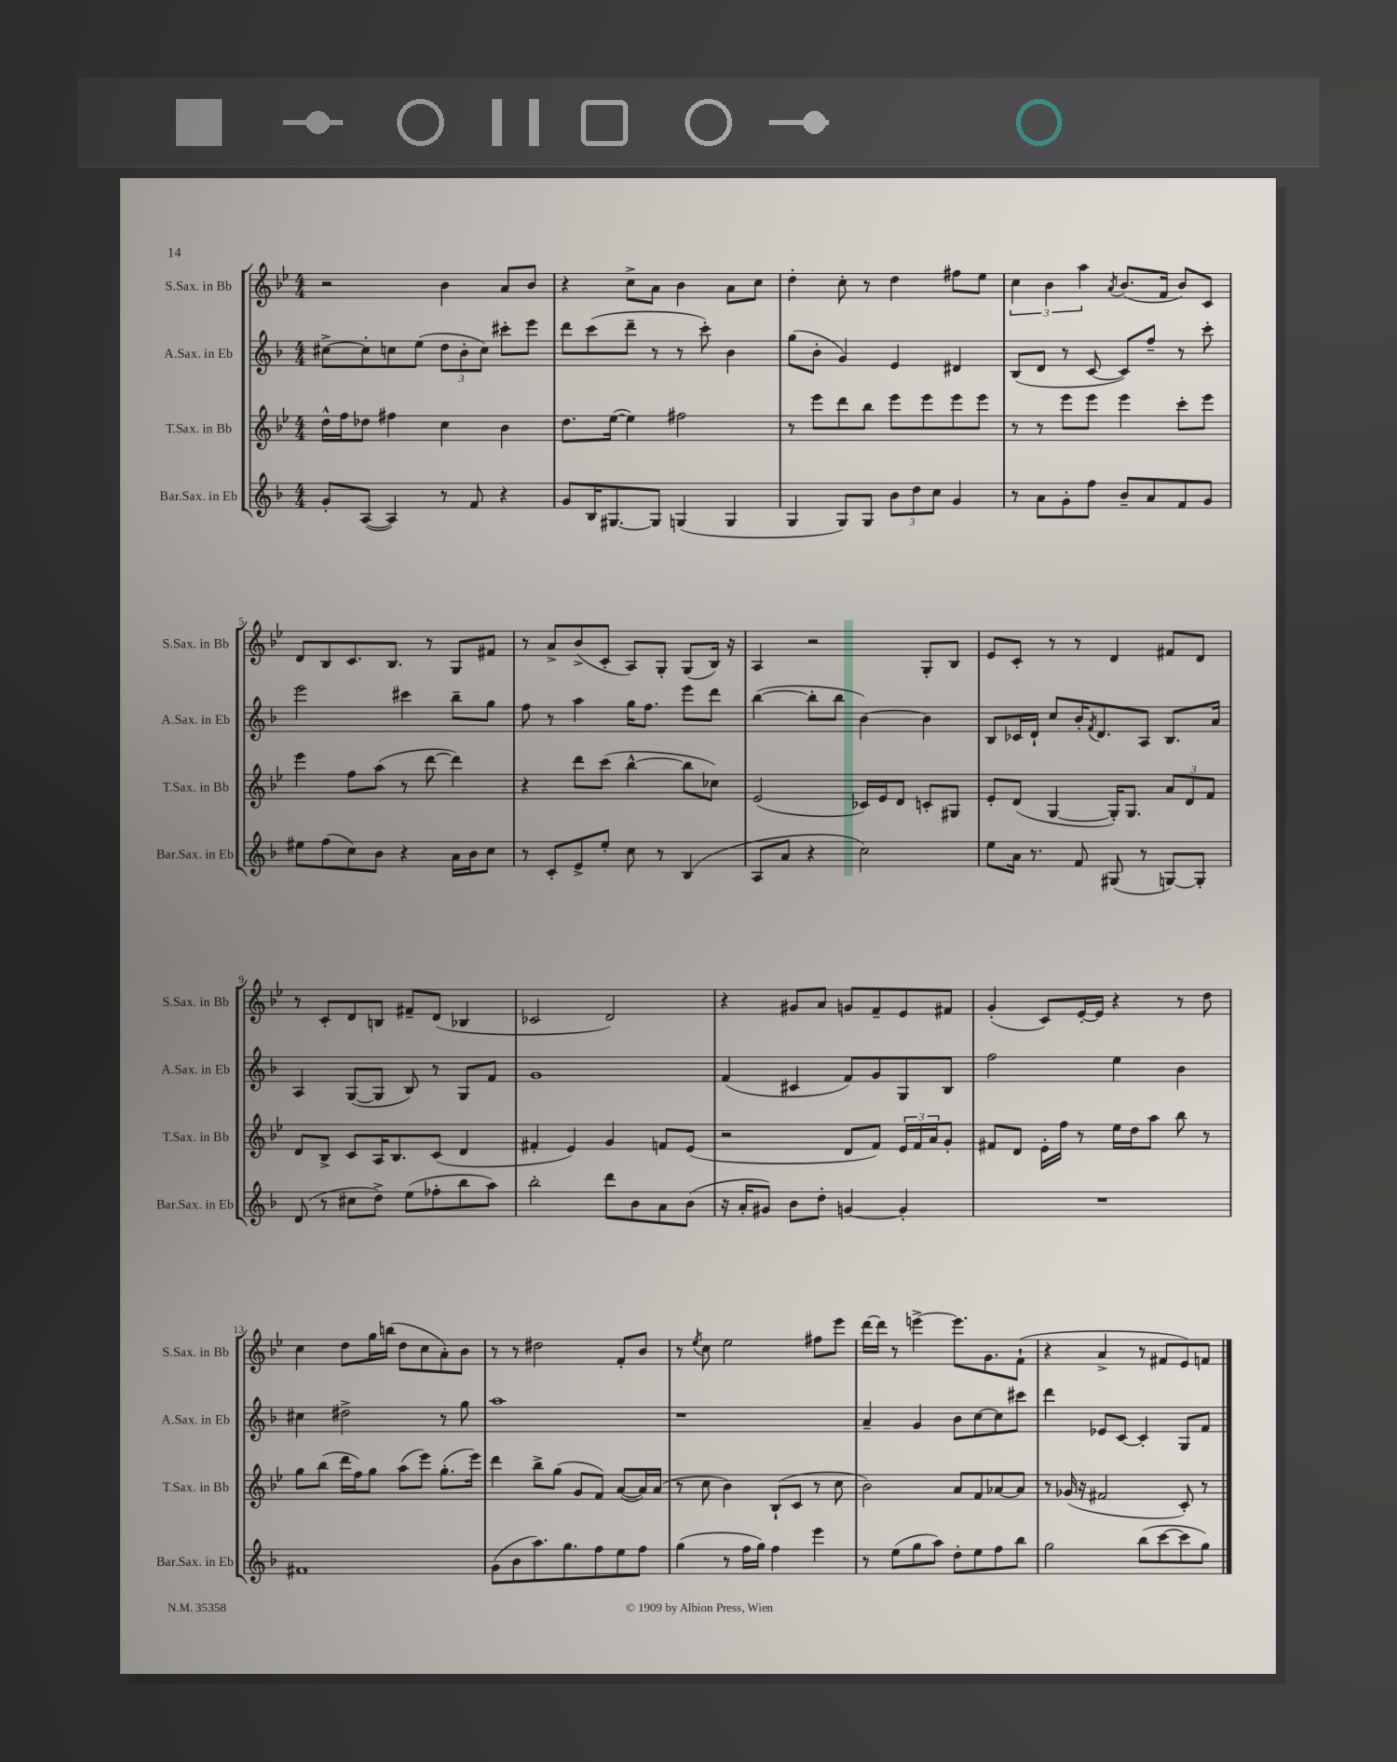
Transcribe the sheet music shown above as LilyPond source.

<<
\new StaffGroup <<
\new Staff = "s0" \with { instrumentName = "S.Sax. in Bb" shortInstrumentName = "S.Sax. in Bb" } {
    \clef treble \key bes \major \numericTimeSignature \time 4/4
    r2 bes'4 a'8 bes'8 |
    r4 c''8-> a'8 bes'4 a'8 c''8 |
    d''4-. c''8-. r8 d''4 fis''8 ees''8 |
    \tuplet 3/2 { c''4 bes'4 a''4 } \acciaccatura { a'8 } bes'8.( f'16 bes'8) c'8 |
    d'8 bes8 c'8. bes8. r8 g8 fis'8 |
    r8 a'8-> bes'8->( c'8-. a8) g8-. g8( bes16) r16 |
    a4 r2 g8-. bes8 |
    ees'8 c'8-. r8 r8 d'4 fis'8 d'8 |
    r8 c'8-. d'8 b8 fis'8-- d'8( bes4 |
    ces'2 d'2) |
    r4 gis'8 a'8 g'8 f'8-- ees'8 fis'8 |
    g'4-.( c'8) ees'16~-. ees'16 r4 r8 d''8 |
    c''4 d''8 g''16 b''16( d''8 c''8 a'8-.) bes'8 |
    r8 r8 dis''2 f'8-. bes'8 |
    r8 \acciaccatura { ees''8 } c''8 ees''2 fis''8 ees'''8 |
    d'''16~ d'''16 r8 e'''4~-> e'''8. g'8. f'8-!( |
    r4 a'4-> r8 fis'8 ees'8) f'8 \bar "|." |
}
\new Staff = "s1" \with { instrumentName = "A.Sax. in Eb" shortInstrumentName = "A.Sax. in Eb" } {
    \clef treble \key f \major \numericTimeSignature \time 4/4
    cis''8~-> cis''8-. c''8 e''8( \tuplet 3/2 { d''8 bes'8-. c''8) } cis'''8-. e'''8 |
    d'''8 c'''8( d'''8-- r8 r8 c'''8-.) bes'4 |
    g''8( bes'8-. g'4) e'4 dis'4 |
    bes8( d'8 r8 c'8~ c'8) f''8-- r8 c'''8-. |
    e'''2 cis'''4 bes''8-- g''8 |
    f''8 r8 a''4 g''16 f''8. e'''8 d'''8 |
    bes''4~( bes''8-. bes''8 bes'4~) bes'4 |
    bes8 ces'16 d'16-! c''8 bes'16-. \acciaccatura { f'8 } d'8. a8 bes8. a'16 |
    a4 g8~( g8 bes8) r8 g8 f'8 |
    g'1 |
    f'4( cis'4 f'8) g'8 g8 bes8 |
    f''2 e''4 bes'4 |
    cis''4 dis''2-> r8 g''8 |
    a''1 |
    r1 |
    a'4-- g'4 bes'8 c''8~ c''8 cis'''8 |
    d'''4 ees'8 c'8~ c'4-. g8 f'8 \bar "|." |
}
\new Staff = "s2" \with { instrumentName = "T.Sax. in Bb" shortInstrumentName = "T.Sax. in Bb" } {
    \clef treble \key bes \major \numericTimeSignature \time 4/4
    d''16-^ f''16 des''8 fis''4 c''4 bes'4 |
    d''8. ees''16~( ees''4) fis''2 |
    r8 ees'''8 d'''8 bes''8 ees'''8 ees'''8 ees'''8 ees'''8 |
    r8 r8 ees'''8 ees'''8 ees'''4 c'''8-. ees'''8 |
    ees'''4 f''8 a''8( r8 d'''8~ d'''4) |
    r4 d'''8 c'''8( bes''4~-^ bes''8 ces''8) |
    ees'2( ces'16) ees'16 d'8 c'8-. gis8 |
    ees'8-. d'8( g4~ g16-.) g8. \tuplet 3/2 { a'8 d'8 f'8 } |
    d'8 bes8-> c'8 a16 bes8. c'8( d'4 |
    fis'4-. ees'4) g'4 f'8 ees'8( |
    r2 d'8 f'8) \tuplet 3/2 { ees'16 f'16 a'16 } g'8-. |
    fis'8 d'8 ees'16-. f''16 r8 ees''16 d''16 a''8 bes''8 r8 |
    g''8 bes''8( d'''16 f''16) g''8 a''8( ees'''8) g''8.-.( ees'''16) |
    d'''4 bes''8-> g''8( g'8 f'8) a'8~( a'16) a'16( |
    r8 c''8 bes'4) bes8-!( c'8 r8 c''8 |
    bes'2) a'8 f'8 aes'8~ aes'8 |
    r8 ges'16( r16 fis'2 c'8-.) r8 \bar "|." |
}
\new Staff = "s3" \with { instrumentName = "Bar.Sax. in Eb" shortInstrumentName = "Bar.Sax. in Eb" } {
    \clef treble \key f \major \numericTimeSignature \time 4/4
    g'8-. a8~( a4) r8 f'8 r4 |
    g'8 bes16 gis8.~ gis8 g4( g4 |
    g4 g8) g8 \tuplet 3/2 { bes'8 d''8 c''8 } g'4 |
    r8 a'8 g'8-. f''8 bes'8-- a'8 f'8 g'8 |
    eis''8 f''8( c''8) bes'8 r4 a'16 bes'16 c''8 |
    r8 c'8-. e'8-> e''8-. c''8 r8 bes4( |
    a8 a'8 r4 c''2) |
    e''8 a'16 r8. f'8 gis8( r8 g8~) g8-. |
    d'8( r8 cis''8 d''8->) e''8( fes''8-. bes''8 a''8) |
    bes''2-. d'''8 bes'8 a'8 bes'8( |
    r16 a'16-. gis'8) bes'8 d''8-. g'4~ g'4-. |
    R1 |
    fis'1 |
    g'8( bes'8 a''8.) g''8. f''8 e''8 f''8 |
    g''4( r8 f''16 g''16) f''4 e'''4 |
    r8 e''8( g''8 a''8) d''8-. e''8 f''8 bes''8 |
    g''2 bes''8( c'''8~ c'''8 g''8) \bar "|." |
}
>>
>>
